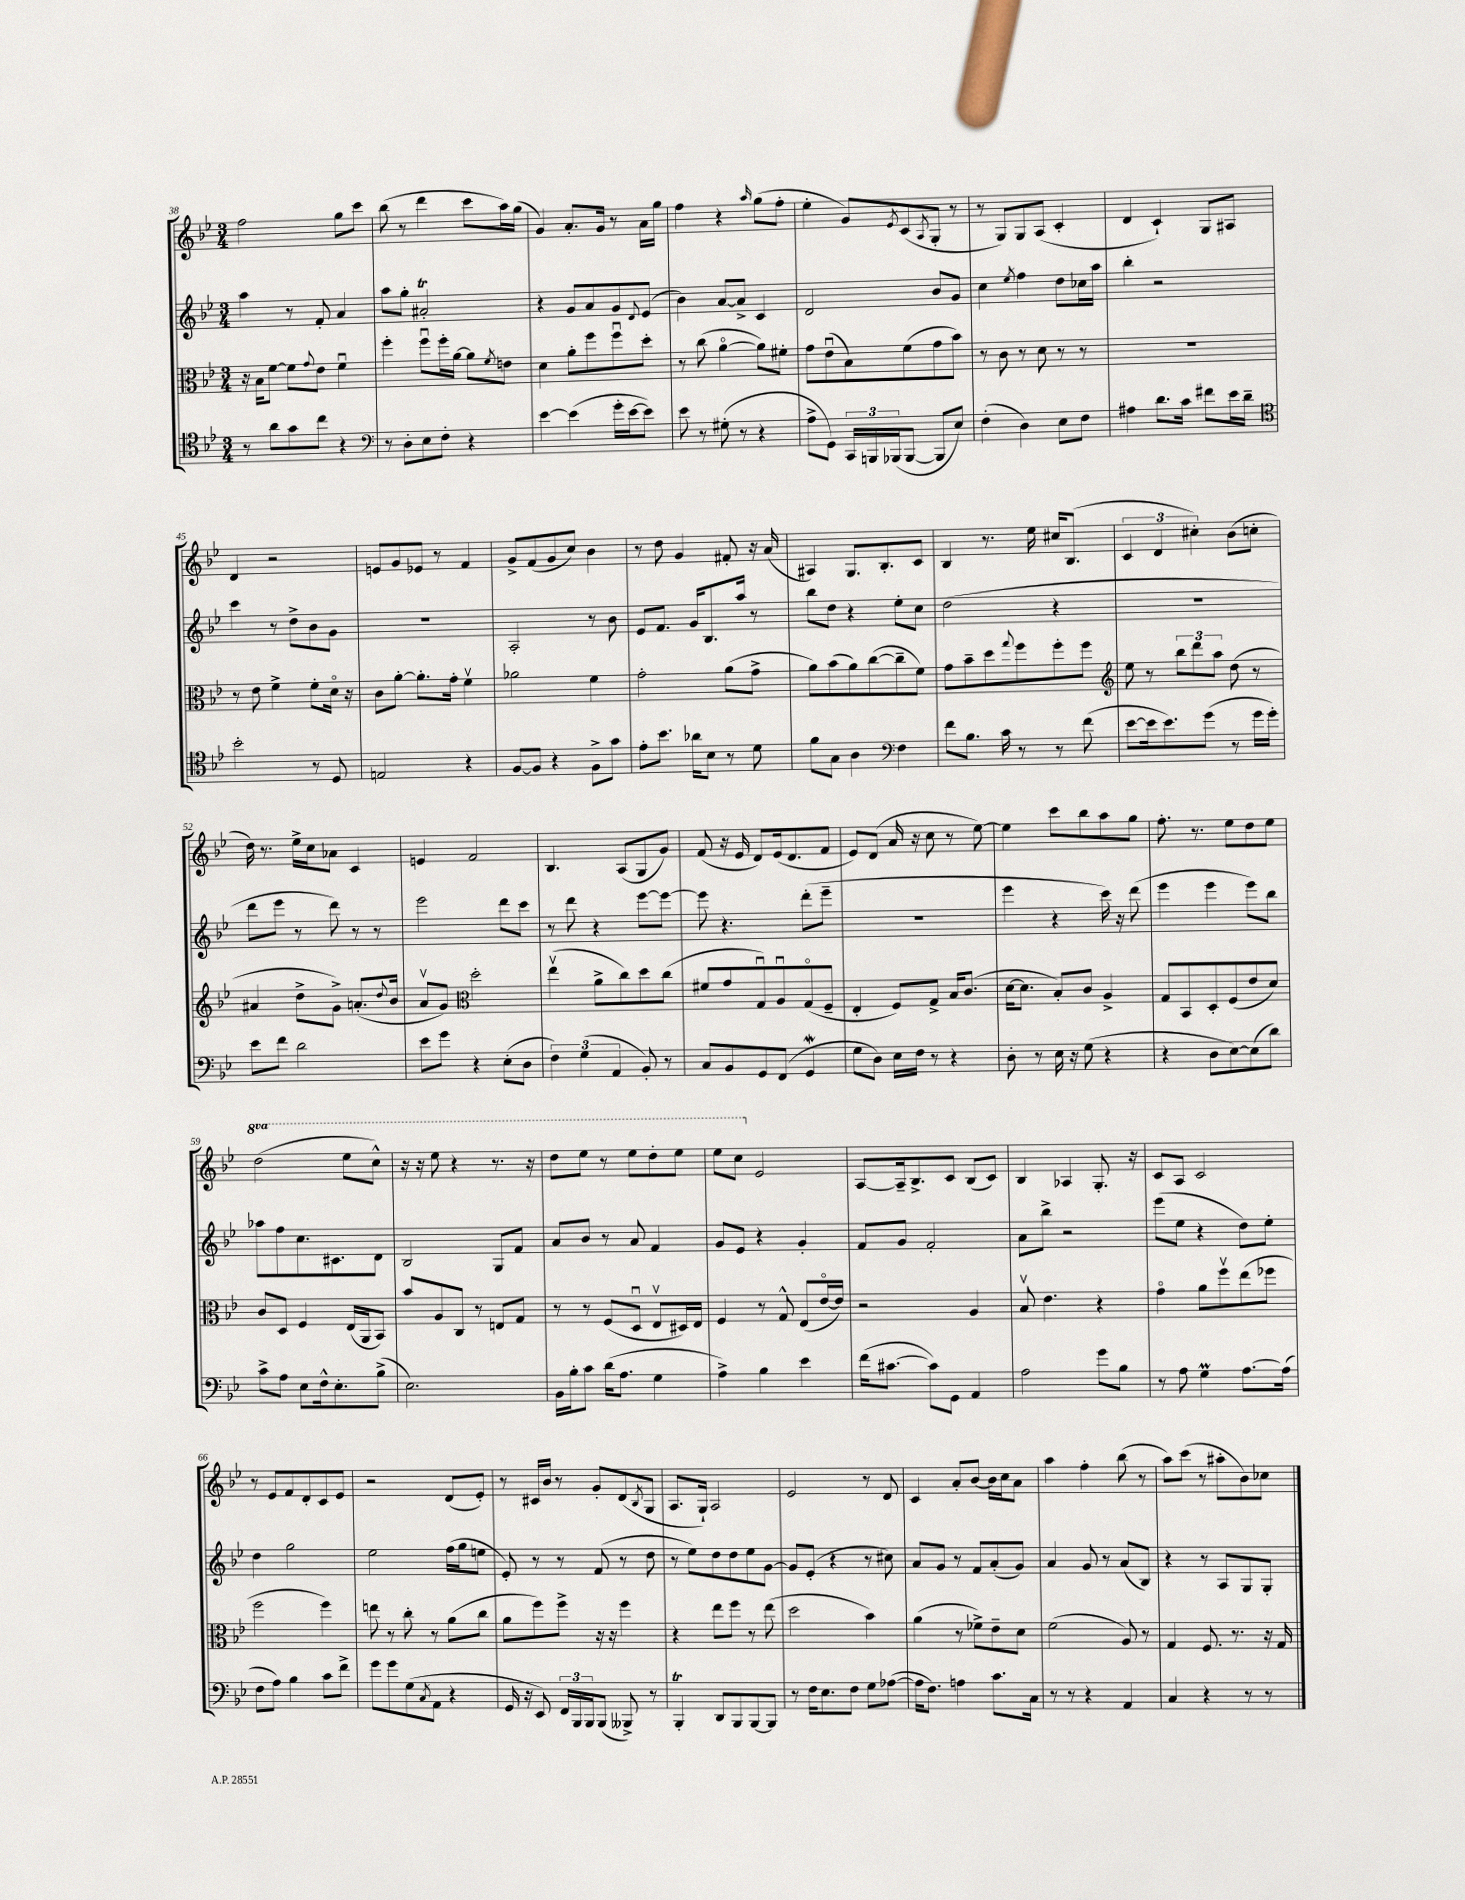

**kern	**kern	**kern	**kern
*staff4	*staff3	*staff2	*staff1
*clefC4	*clefC3	*clefG2	*clefG2
*k[b-e-]	*k[b-e-]	*k[b-e-]	*k[b-e-]
*M3/4	*M3/4	*M3/4	*M3/4
8r	16r	4aa	2ff
.	16B-	.	.
8a	[8f	.	.
8g	8f]	8r	.
.	8qqg	.	.
8cc	8e-	8f'	.
4r	4fu	4a	8gg
.	.	.	8ccc
=	=	=	=
*clefF4	*	*	*
8r	4ff'	8aa	(8bb-
8D'	.	8gg'	8r
8E-	8ffu	2a#'	4ddd
8F'	16ff'	.	.
.	[16a	.	.
4r	8a]	.	8ccc
.	8qf	.	.
.	8e	.	16aa)
.	.	.	(16gg
=	=	=	=
[4e-	4d	4r	4g)
(4e-]	8a'	8g	8.a'
.	8ff	8a	.
.	.	.	16g
16g'	8ffu	8g	8r
[16e-	.	.	.
.	.	8qqd	.
8e-])	8dd'	(8e-	16a
.	.	.	16gg
=	=	=	=
8e-	8r	4b-)	4ff
8r	(8cc	.	.
(8G#'	[4ao	[8a	4r
8r	.	8a^]	.
.	.	.	16qqaa
4r	8a])	4c	(8gg
.	8f#'	.	8ff'
=	=	=	=
8A^	8g	2d	4ee-'
8GG)	(8e-u	.	.
24CC	8B-)	.	8g)
24BBB	.	.	.
(24BBB-	.	.	.
.	.	.	8qe-
[8BBB-	(8f	.	(8c
.	.	.	8qA
8BBB-]	8g	8b-	8G'
8E-)	8b-)	8g	8r
=	=	=	=
(4F'	8r	4cc	8r
.	8c	.	8G)
.	.	8qee-	.
4D)	8r	4ff	8G
.	8d	.	(8A
8E-	8r	8dd	4c'
8F	8r	16cc-	.
.	.	16aa	.
=	=	=	=
4A#	2.r	4bb-'	4d
8.d	.	2r	4c`)
16c	.	.	.
8f#	.	.	8G
16e-	.	.	8A#
16d~	.	.	.
=	=	=	=
*clefC4	*	*	*
2b-'	8r	4ccc	4d
.	8e-	.	.
.	4f^	8r	2r
.	.	8dd^	.
8r	8f'	8b-	.
8D	16do	8g	.
.	16r	.	.
=	=	=	=
2E	8c	2.r	8e
.	[8a'	.	8g
.	8.a']	.	8e-
.	.	.	8r
.	16g'	.	.
4r	4fv	.	4f
=	=	=	=
[8F	2a-	2A'	8g^
8F]	.	.	(8f
4r	.	.	8g
.	.	.	8cc)
8F^	4f	8r	4b-
8g	.	8b-	.
=	=	=	=
8e-'	2g'	8e-	8r
8.b-	.	8.f	8dd
.	.	.	4g
16a-	.	16g	.
8B-	.	8.B-	.
8r	(8a	.	8f#'
.	.	16aa	.
8d	8g^	8r	16r
.	.	.	(16a
=	=	=	=
8f	8a)	8bb-	4A#)
8G	(8b-	8dd	.
4A	8a)	4r	8.G
.	([8cc	.	.
.	.	.	8.B-'
*clefF4	*	*	*
4F	8cc~]	8ee-'	.
.	8f)	8cc	8c
=	=	=	=
8f	8g	(2dd	4B-
8.B-	8b-~	.	.
.	8dd	.	8.r
16c	.	.	.
.	8qqgg	.	.
8r	8ff	.	.
.	.	.	16ee-
8r	8ff'	4r	16cc#
.	.	.	(8.B-
(8f	8ff	.	.
=	=	=	=
*	*clefG2	*	*
[8e-	8ee-	2.r	6c
16e-]	8r	.	.
.	.	.	6d
8.e-)	.	.	.
.	12bb-	.	.
.	12ddd	.	6cc#')
(8g	.	.	.
.	12aa	.	.
8r	(8dd	.	(8b-
16g	8r	.	8cc'
16g')	.	.	.
=	=	=	=
8e-	4a#	8ddd	16dd)
.	.	.	8.r
8f	.	8eee-	.
2d	8dd^	8r	16ee-^
.	.	.	16cc
.	8g^)	8ddd)	8a-
.	(8.a'	8r	4c
.	.	8r	.
.	8qqdd	.	.
.	16b-	.	.
=	=	=	=
8e-	8av	2eee-	4e
8g	8g)	.	.
*	*clefC3	*	*
4r	2dd'	.	2f
(8E-'	.	8ddd	.
8D	.	8ccc	.
=	=	=	=
6F)	(4ee-v	8r	4.B-
.	.	8ddd	.
(6G	.	.	.
.	8a^	4r	.
6AA	.	.	.
.	8cc)	.	(8A
8BB-')	8dd	[8eee-	8G
8r	(8cc	8eee-_	8g)
=	=	=	=
8C	8f#	8eee-]	(8f
8BB-	8g	4.r	16r
.	.	.	16e-
8GG	8Gu)	.	8d)
(8FF	8Au	.	(16e-
.	.	.	8.d
4GG	(8Go	(8ddd'	.
.	8F~	8eee-~	8f
=	=	=	=
8G	4E-'	2.r	8e-)
8D)	.	.	(8d
16E-	8F)	.	16a
16F	.	.	16r
8r	8G^	.	8cc
4r	16B-	.	8r
.	(8.c	.	.
.	.	.	[8ee-)
=	=	=	=
8D'	[16d	4eee-	4ee-]
.	8.d]	.	.
8r	.	.	.
16E-	8B-')	4r	8ccc
16r	.	.	.
(8G	8c	.	8bb-
4r	4A^	16ccc)	8aa
.	.	16r	.
.	.	(8ddd	8gg
=	=	=	=
4r	8G	4eee-	8.ff'
.	8BB-	.	.
.	.	.	8.r
8D	8D'	4eee-	.
[8E-)	(8F	.	8ee-
(8E-]	8e-	8eee-)	8dd
8d)	8d)	8bb-	8ee-
=	=	=	=
8c^	8c	8aa-	(2ddd
8A	8D	8ff	.
8E-	4F	8.cc	.
16F^^	.	.	.
8.E-'	.	8.c#	.
.	(16E-	.	8eee-
.	16AA	.	.
(8B-^	8BB-)	8d	8ccc^^)
=	=	=	=
2.E-)	8b-	2B-	16r
.	.	.	16r
.	8A	.	8eee-
.	8C	.	4r
.	8r	.	.
.	8E	8G	8.r
.	8G	8f	.
.	.	.	16r
=	=	=	=
16BB-	8r	8a	8ddd
16B-'	.	.	.
8c	8r	8b-	8eee-
(16d	(8F	8r	8r
8.A	.	.	.
.	8Du	8a	8eee-
4G	8E-v	4f	8ddd'
.	16D#)	.	8eee-
.	16E-	.	.
=	=	=	=
4A^)	4F	8g	8eee-
.	.	8e-	8ccc
4B-	8r	4r	2e-
.	8G^^	.	.
4e-	(8E-	4g'	.
.	[16e-o	.	.
.	16e-])	.	.
=	=	=	=
(16f	2r	8f	[8A
[8.c#	.	.	.
.	.	8g	16A~]
.	.	.	8.B-^
8c#])	.	2f'	.
8GG	.	.	8c
4AA	4A	.	(8B-
.	.	.	8c)
=	=	=	=
2A	8B-v	8a	4B-
.	4.e-	8bb-^	.
.	.	2r	4A-
8g	4r	.	8.G'
8B-	.	.	.
.	.	.	16r
=	=	=	=
8r	4go	(8eee-	8c
8A	.	8ee-	8A
4G	8a	4r	2c
.	8ffv	.	.
[8.A	(8ee-	8dd)	.
.	8ff-	8ee-'	.
(16A]	.	.	.
=	=	=	=
8F	2ff	4dd	8r
8A)	.	.	8e-
4B-	.	2gg	8f
.	.	.	8d'
8c	4ff)	.	8c
8f^	.	.	8e-
=	=	=	=
8g	8ee	2ee-	2r
8g	8r	.	.
(8G	8cc'	.	.
8qC	.	.	.
8AA	8r	.	.
4r	(8a	(16ff	(8d
.	.	16gg	.
.	8cc	8ee	8e-')
=	=	=	=
16GG	8a	8e-')	8r
16r	.	.	.
8EE-)	8ff)	8r	16c#
.	.	.	16b-
24FF	8ff^	8r	8r
24BBB-	.	.	.
24BBB-	.	.	.
(8BBB-	16r	(8f	8g'
.	16r	.	.
8BBB--^)	4ff	8r	(8d
.	.	.	8qB-
8r	.	8dd	8G
=	=	=	=
4BBB-'	4r	8r	8.A
.	.	8ee-)	.
.	.	.	16G`)
8DD	8ee-	8dd	2A
8BBB-	8ff	8dd	.
[8BBB-	8r	8ee-	.
8BBB-]	(8ee-	[8g	.
=	=	=	=
8r	2dd	8g]	2e-
16F	.	(8e-'	.
8.E-	.	.	.
.	.	4r	.
8F	.	.	.
8G	4b-)	8r	8r
([8A-	.	8cc#)	8d
=	=	=	=
16A-]	(4a	8a	4c
8.F)	.	.	.
.	.	8g	.
4A	8r	8r	8a'
.	8f-^)	8f	[8b-
8.c	8e-~	(8a'	16b-]
.	.	.	16cc
.	8d	8g)	8a
16C	.	.	.
=	=	=	=
8r	(2f	4a	4aa
8r	.	.	.
4r	.	8g	4ff'
.	.	8r	.
4AA	8A)	(8a	(8bb-
.	8r	8B-)	8r
=	=	=	=
4C	4G	4r	8aa)
.	.	.	(8ccc
4r	8.F	8r	8r
.	.	8A	8aa#'
.	8.r	.	.
8r	.	8G	8b-)
8r	16r	8G'	8cc-
.	16G	.	.
==	==	==	==
*-	*-	*-	*-
